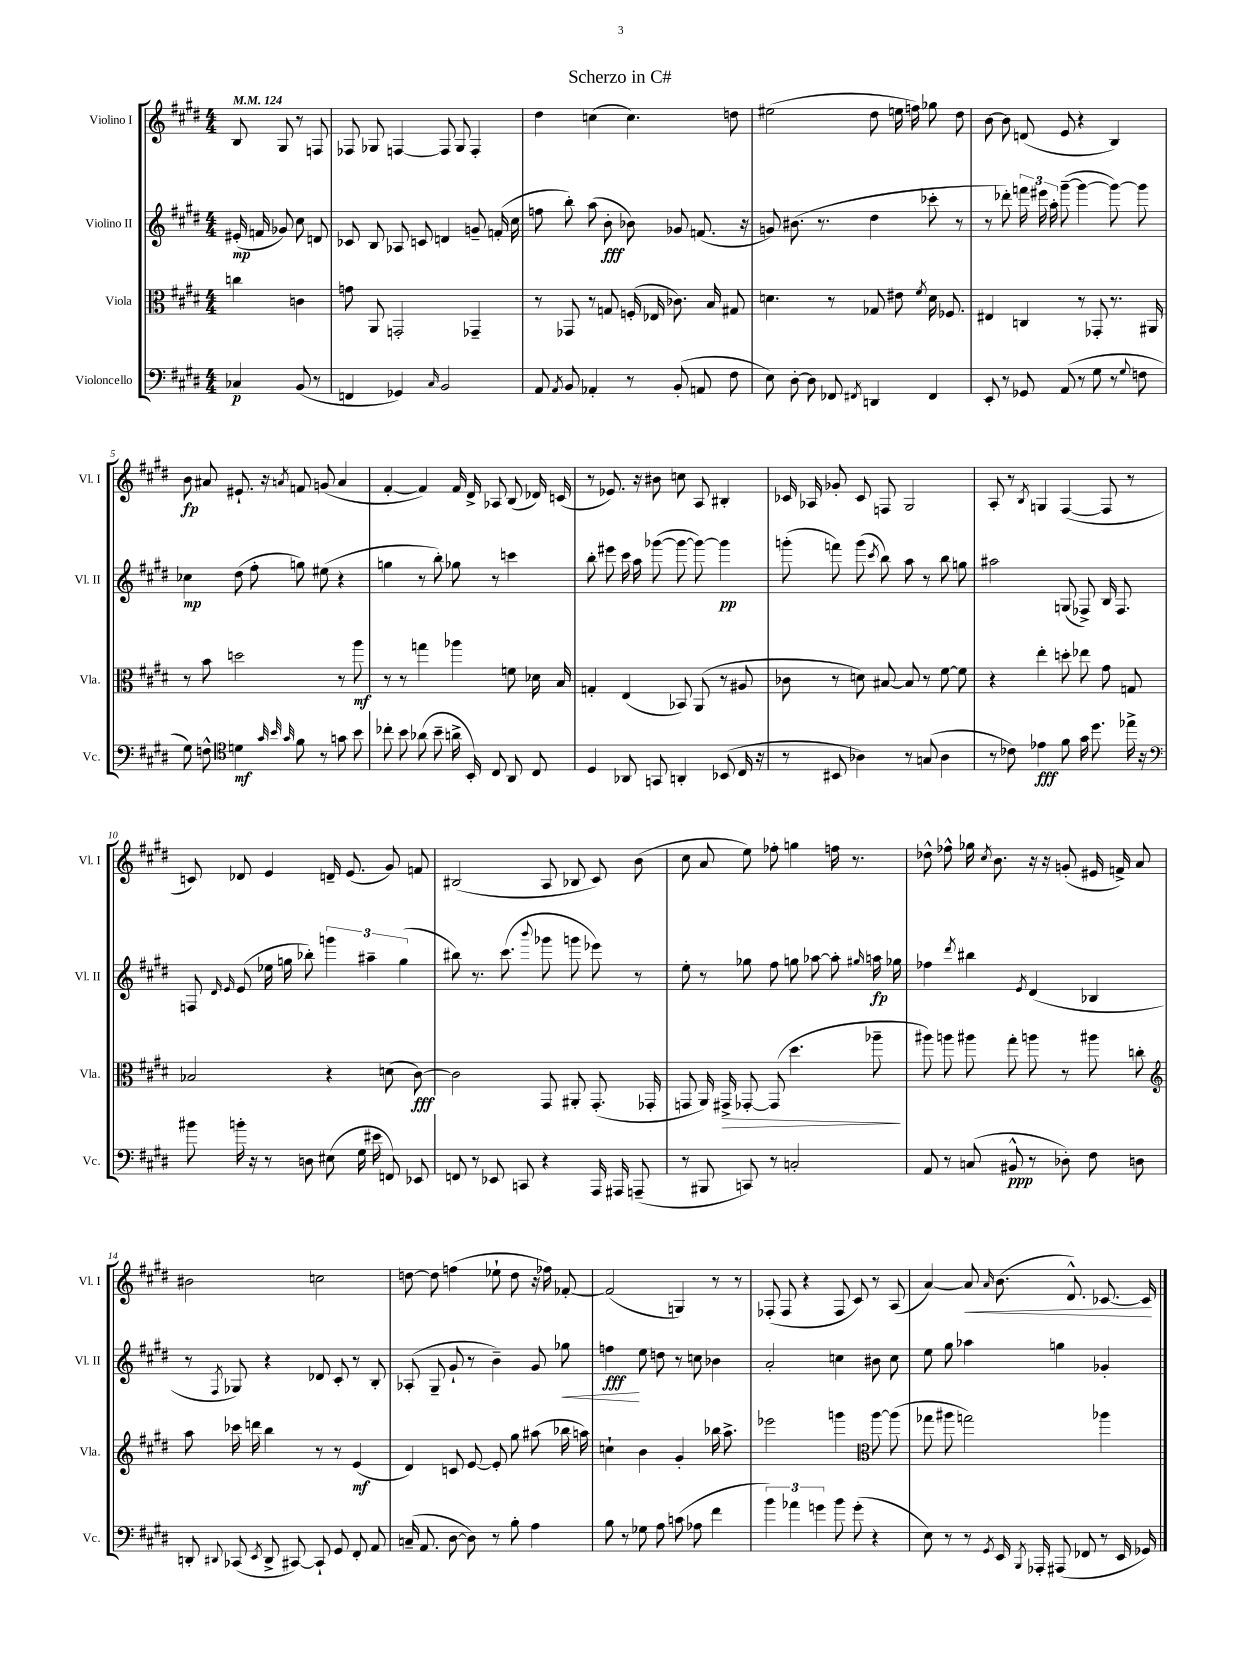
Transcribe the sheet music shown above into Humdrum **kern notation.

**kern	**dynam	**kern	**dynam	**kern	**dynam	**kern	**dynam
*part4	*part4	*part3	*part3	*part2	*part2	*part1	*part1
*staff4	*staff4	*staff3	*staff3	*staff2	*staff2	*staff1	*staff1
*I"Violoncello	*	*I"Viola	*	*I"Violino II	*	*I"Violino I	*
*I'Vc.	*	*I'Vla.	*	*I'Vl. II	*	*I'Vl. I	*
*clefF4	*	*clefC3	*	*clefG2	*	*clefG2	*
*k[f#c#g#d#]	*	*k[f#c#g#d#]	*	*k[f#c#g#d#]	*	*k[f#c#g#d#]	*
*M4/4	*	*M4/4	*	*M4/4	*	*M4/4	*
*MM124	*	*MM124	*	*MM124	*	*MM124	*
=	=	=	=	=	=	=	=
4C-X/	p	4ccn\	.	(16e#X'/	mp	8B/	.
.	.	.	.	16fn/	.	.	.
.	.	.	.	8g-X/)	.	8G#/	.
(8BB/	.	4cn\	.	8cc#\	.	8r	.
8r	.	.	.	8dn/	.	8Fn/	.
=1	=1	=1	=1	=1	=1	=1	=1
4FFn/	.	8gn\	.	8c-X/	.	8F-X/	.
.	.	8AA/	.	8B/	.	8G-X/	.
4GG-X/)	.	2GGn'/	.	8A-X/	.	[4Fn/	.
.	.	.	.	8cn/	.	.	.
16qqC#/	.	.	.	.	.	.	.
2BB/	.	.	.	4dn/	.	8F/]	.
.	.	.	.	.	.	8G-/	.
.	.	4GG-X~/	.	8gn~/	.	4F'/	.
.	.	.	.	(16fn'/	.	.	.
.	.	.	.	16cc#\	.	.	.
=2	=2	=2	=2	=2	=2	=2	=2
8AA/	.	8r	.	8ffn\	.	4dd#\	.
8qAA/	.	.	.	.	.	.	.
8BB/	.	8GG-X/	.	8bb'\)	.	.	.
4AA-X'/	.	8r	.	(8aa\	.	(4ccn\	.
.	.	8Gn/	.	8b'\	fff	.	.
8r	.	(16Fn'/	.	8b-X\)	.	4.cc\)	.
.	.	16E-X/	.	.	.	.	.
(8BB'/	.	8.c-X\)	.	8g-X/	.	.	.
8AAn/	.	.	.	(8.fn/	.	.	.
.	.	16B/	.	.	.	.	.
8F#\	.	8G#X/	.	.	.	8ddn\	.
.	.	.	.	16r	.	.	.
=3	=3	=3	=3	=3	=3	=3	=3
8E\)	.	4.dn\	.	8gn/)	.	(2ee#X\	.
[8D#'\	.	.	.	(8.b#X\	.	.	.
8D#\]	.	.	.	.	.	.	.
.	.	.	.	8.r	.	.	.
8FF-X/	.	8r	.	.	.	.	.
8qFF#X/	.	.	.	.	.	.	.
4DDn/	.	8G-X/	.	4dd#\	.	8dd#\	.
.	.	8e#X\	.	.	.	16een\	.
.	.	.	.	.	.	16ffn\)	.
.	.	8qf#/	.	.	.	.	.
4FF#/	.	16d\	.	8ccc-X'\	.	8gg-X\	.
.	.	8.F-X/	.	.	.	.	.
.	.	.	.	8r	.	8dd#\	.
=4	=4	=4	=4	=4	=4	=4	=4
8EE'/	.	4E#X/	.	8r	.	[8b\	.
8r	.	.	.	8ddd-X'\)	.	8b\]	.
8GG-X/	.	4Cn/	.	24fffn\	.	(8dn/	.
.	.	.	.	24eee#X\	.	.	.
.	.	.	.	24aa'\	.	.	.
(8AA/	.	.	.	([8ggg#~\	.	8e/	.
8r	.	8r	.	4ggg#\_	.	4r	.
8G#\	.	8GG-X'/	.	.	.	.	.
8r	.	8.r	.	8ggg#\_)	.	4B/)	.
8qqG#/	.	.	.	.	.	.	.
8Fn\	.	.	.	8ggg#\]	.	.	.
.	.	16AA#X/	.	.	.	.	.
!!LO:LB:g=z
=5	=5	=5	=5	=5	=5	=5	=5
8G#\)	.	8r	.	4cc-X\	mp	8b\	fp
8Fn^^\	.	8b\	.	.	.	8a#X/	.
*clefC4	*	*	*	*	*	*	*
4dn\	mf	2ddn\	.	(8dd#\	.	8.e#X`/	.
.	.	.	.	8ff#'\	.	.	.
.	.	.	.	.	.	16r	.
32qqg#/	.	.	.	.	.	.	.
32qqb/	.	.	.	.	.	.	.
32qqg#/	.	.	.	.	.	8qan/	.
8f#\	.	.	.	8ggn\)	.	8fn/	.
8r	.	.	.	(8ee#X\	.	(8gn/	.
8gn\	.	8r	.	4r	.	4a/	.
8b\	.	8aa\	mf	.	.	.	.
=6	=6	=6	=6	=6	=6	=6	=6
8cc-X'\	.	8r	.	4ggn\	.	[4f#'/	.
8b\	.	8r	.	.	.	.	.
(8a-X\	.	4ggn\	.	8r	.	4f#/])	.
8b~\	.	.	.	8bb'\)	.	.	.
16an^\	.	4aa-X\	.	8gg-X\	.	16f#/	.
16BB'/)	.	.	.	.	.	16d#^/	.
8C#/	.	.	.	8r	.	8A-X/	.
8AA/	.	8fn\	.	4cccn\	.	(8B/	.
8C#/	.	16d-X\	.	.	.	16d-X/)	.
.	.	16B/	.	.	.	(16cn/	.
=7	=7	=7	=7	=7	=7	=7	=7
4D#/	.	4Gn'/	.	8bb'\	.	8r	.
.	.	.	.	8eee#X\	.	8.e-X/)	.
8AA-X/	.	(4E/	.	16ccc#\	.	.	.
.	.	.	.	16aa\	.	16r	.
8GGn/	.	.	.	([8ggg-X\	.	8b#X\	.
4AAn'/	.	8BB-X/)	.	8ggg-\_	.	8ccn\	.
.	.	(8AA/	.	8ggg-\_)	.	8A/	.
(8BB-X/	.	8r	.	4ggg-\]	pp	4B#X'/	.
16C#/	.	8A#X/	.	.	.	.	.
16r	.	.	.	.	.	.	.
=8	=8	=8	=8	=8	=8	=8	=8
8r	.	8c-X\	.	(8gggn'\	.	16c-X/	.
.	.	.	.	.	.	16A-X/	.
8BB#X/	.	8r	.	8fffn\)	.	8g-X'/	.
4A-X\)	.	8dn\)	.	(8ggg\	.	8c-/	.
.	.	.	.	8qccc#/	.	.	.
.	.	[8B#X/	.	8bb\)	.	8Fn/	.
8r	.	8B#/]	.	8aa\	.	2G#/	.
(8Gn/	.	8r	.	8r	.	.	.
4A-\	.	[8f#\	.	8bb\	.	.	.
.	.	8f#\]	.	8ggn\	.	.	.
=9	=9	=9	=9	=9	=9	=9	=9
8r	.	4r	.	2aa#X\	.	8A'/	.
8c-X\)	.	.	.	.	.	8r	.
.	.	.	.	.	.	8qB/	.
4e-X\	fff	4ee'\	.	.	.	4Gn/	.
8f#\	.	8ddn'\	.	(8Gn/	.	([4F#/	.
16g#\	.	8ee-X\	.	8F-X^/)	.	.	.
8.dd#\	.	.	.	.	.	.	.
.	.	8g#\	.	16B/	.	8F#/]	.
.	.	.	.	8.F-/	.	.	.
16ee-X^\	.	8Gn/	.	.	.	8r	.
16r	.	.	.	.	.	.	.
!!LO:LB:g=z
=10	=10	=10	=10	=10	=10	=10	=10
*clefF4	*	*	*	*	*	*	*
8b#X\	.	2B-X/	.	8Fn/	.	8cn/)	.
.	.	.	.	16qqd#/	.	.	.
.	.	.	.	16qqe/	.	.	.
16bn'\	.	.	.	(8e/	.	8d-X/	.
16r	.	.	.	.	.	.	.
8r	.	.	.	16ee-X\	.	4e/	.
.	.	.	.	16ggn\	.	.	.
8Dn\	.	.	.	8bb-X'\)	.	.	.
(8E#X\	.	4r	.	6gggn\	.	16dn~/	.
.	.	.	.	.	.	(8.e/	.
16G#\	.	.	.	.	.	.	.
.	.	.	.	6aa#X~\	.	.	.
16e#X\	.	.	.	.	.	.	.
8FFn/)	.	(8dn\	.	.	.	8g#/)	.
.	.	.	.	(6gg\	.	.	.
8EE-X/	.	[8c#\)	fff	.	.	8fn/	.
=11	=11	=11	=11	=11	=11	=11	=11
8FFn/	.	2c#\]	.	8bb#X\)	.	(2B#X/	.
8r	.	.	.	8.r	.	.	.
8EE-X/	.	.	.	.	.	.	.
.	.	.	.	(8.ccc#\	.	.	.
8CCn/	.	.	.	.	.	.	.
.	.	.	.	8qqbbb/	.	.	.
4r	.	8GG#/	.	8ggg-X\	.	8A/	.
.	.	8AA#X'/	.	8gggn\	.	8B-X/	.
16AAA/	.	(8.GG#'/	.	8eee-X\)	.	8c#/)	.
16AAA#X/	.	.	.	.	.	.	.
(8AAAn~/	.	.	.	8r	.	(8b\	.
.	.	16GG-X'/	.	.	.	.	.
=12	=12	=12	=12	=12	=12	=12	=12
8r	.	8GGn/	.	8ee'\	.	8cc#\	.
8BBB#X/	.	16AA/)	.	8r	.	8a/	.
!	!	!	!LO:HP:b	!	!	!	!
.	.	16GG#X^/	>	.	.	.	.
8CCn/)	.	[8GG-X'/	.	8gg-X\	.	8ee\)	.
8r	.	(8GG-/]	.	8ff#\	.	8ff-X'\	.
2Cn'/	.	4.dd#\	.	8ggn\	.	4ggn\	.
.	.	.	.	[8aa-X\	.	.	.
.	.	.	.	8aa-'\]	.	16ffn\	.
.	.	.	.	.	.	8.r	.
.	.	.	.	16qqgg#X/	.	.	.
.	.	8aa-X~\	.	16aan\	fp	.	.
.	.	.	.	16gg-X\	.	.	.
.	.	.	]	.	.	.	.
=13	=13	=13	=13	=13	=13	=13	=13
8AA/	.	8aa#X\)	.	4ff-X\	.	8dd-X^^\	.
8r	.	8aan\	.	.	.	8ff-X^^\	.
.	.	.	.	8qddd#/	.	.	.
(8Cn/	.	8aa#X\	.	4bb#X\	.	16gg-X\	.
.	.	.	.	.	.	8qcc#/	.
.	.	.	.	.	.	8.b\	.
8BB#X^^/	ppp	8gg#'\	.	.	.	.	.
.	.	.	.	8qe/	.	.	.
8r	.	8aan\	.	(4d#/	.	16r	.
.	.	.	.	.	.	16r	.
8D-X'\)	.	8r	.	.	.	(8gn'/	.
8F#\	.	8aa#X\	.	4B-X/	.	16e#X/	.
.	.	.	.	.	.	16fn^/)	.
8Dn\	.	8ccn'\	.	.	.	8a/	.
!!LO:LB:g=z
=14	=14	=14	=14	=14	=14	=14	=14
*	*	*clefG2	*	*	*	*	*
8DDn'/	.	8aa\	.	8r	.	2b#X\	.
8qqDD#X/	.	.	.	8qF#/	.	.	.
(8CC-X/	.	16ccc-X\	.	8G-X/)	.	.	.
.	.	16dddn\	.	.	.	.	.
8qEE/	.	.	.	.	.	.	.
8DD#^/	.	4bb\	.	4r	.	.	.
[8CC#X/)	.	.	.	.	.	.	.
8CC#`/]	.	8r	.	8d-X/	.	2ccn\	.
8GG#/	.	8r	.	8c#'/	.	.	.
8FF#'/	.	(4e/	mf	8r	.	.	.
8AA/	.	.	.	8B'/	.	.	.
=15	=15	=15	=15	=15	=15	=15	=15
(16Cn~/	.	4d#/)	.	(8A-X'/	.	[8ddn\	.
8.AA/	.	.	.	.	.	.	.
.	.	.	.	8G#~/	.	8dd\]	.
[8D#\	.	8cn/	.	8g#`/	.	(4ffn\	.
8D#\])	.	[8e/	.	8r	.	.	.
8r	.	8e'/]	.	4b~\)	.	8ee-X`\	.
8B'\	.	8gg#\	.	.	.	8dd\	.
4A\	.	(8aa#X\	.	8g#/	.	16r	.
.	.	.	.	.	.	16ff-X\)	.
!	!	!	!	!	!LO:HP:b	!	!
.	.	16bb-X\	.	8gg-X\	<	[8f-X'/	.
.	.	16aan\)	.	.	.	.	.
=16	=16	=16	=16	=16	=16	=16	=16
8B\	.	4ccn`\	.	4ffn\	fff	(2f-/]	.
8r	.	.	.	.	.	.	.
8G-X\	.	4b\	.	8ee\	[	.	.
8A\	.	.	.	8ddn\	.	.	.
(8cn\	.	4g#'/	.	8r	.	4Gn/)	.
8A-X\	.	.	.	8ccn\	.	.	.
4f#\	.	16bb-X\	.	4b-X\	.	8r	.
.	.	8.aa^\	.	.	.	.	.
.	.	.	.	.	.	8r	.
=17	=17	=17	=17	=17	=17	=17	=17
6b\)	.	2eee-X\	.	2a'/	.	(8F-X'/	.
.	.	.	.	.	.	8F-/	.
6a-X\	.	.	.	.	.	.	.
.	.	.	.	.	.	4r	.
6gn\	.	.	.	.	.	.	.
8b\	.	4gggn\	.	4ccn\	.	8F-/	.
(8g'\	.	.	.	.	.	8c#/)	.
*	*	*clefC3	*	*	*	*	*
4r	.	[8aa\	.	8b#X\	.	8r	.
.	.	(8aa\]	.	8cc\	.	(8A/	.
=18	=18	=18	=18	=18	=18	=18	=18
8E\)	.	8gg-X\	.	8ee\	.	[4a/)	.
8r	.	8aa#X\	.	8gg#\	.	.	.
!	!	!	!	!	!	!	!LO:HP:b
8r	.	2ggn\)	.	4aa-X\	.	8a/]	<
8qGG#/	.	.	.	.	.	16qqa/	.
16EE/	.	.	.	.	.	(8.b\	.
8qBBB/	.	.	.	.	.	.	.
16AAA-X'/	.	.	.	.	.	.	.
(8AAA#X/	.	.	.	4ggn\	.	.	.
.	.	.	.	.	.	8.d#^^/)	.
8FF-X/	.	.	.	.	.	.	.
8r	.	4aa-X\	.	4g-X'/	.	[8.c-X/	.
16EE/	.	.	.	.	.	.	.
16GG-X/)	.	.	.	.	.	16c-/]	.
.	.	.	.	.	.	.	[
==	==	==	==	==	==	==	==
*-	*-	*-	*-	*-	*-	*-	*-
